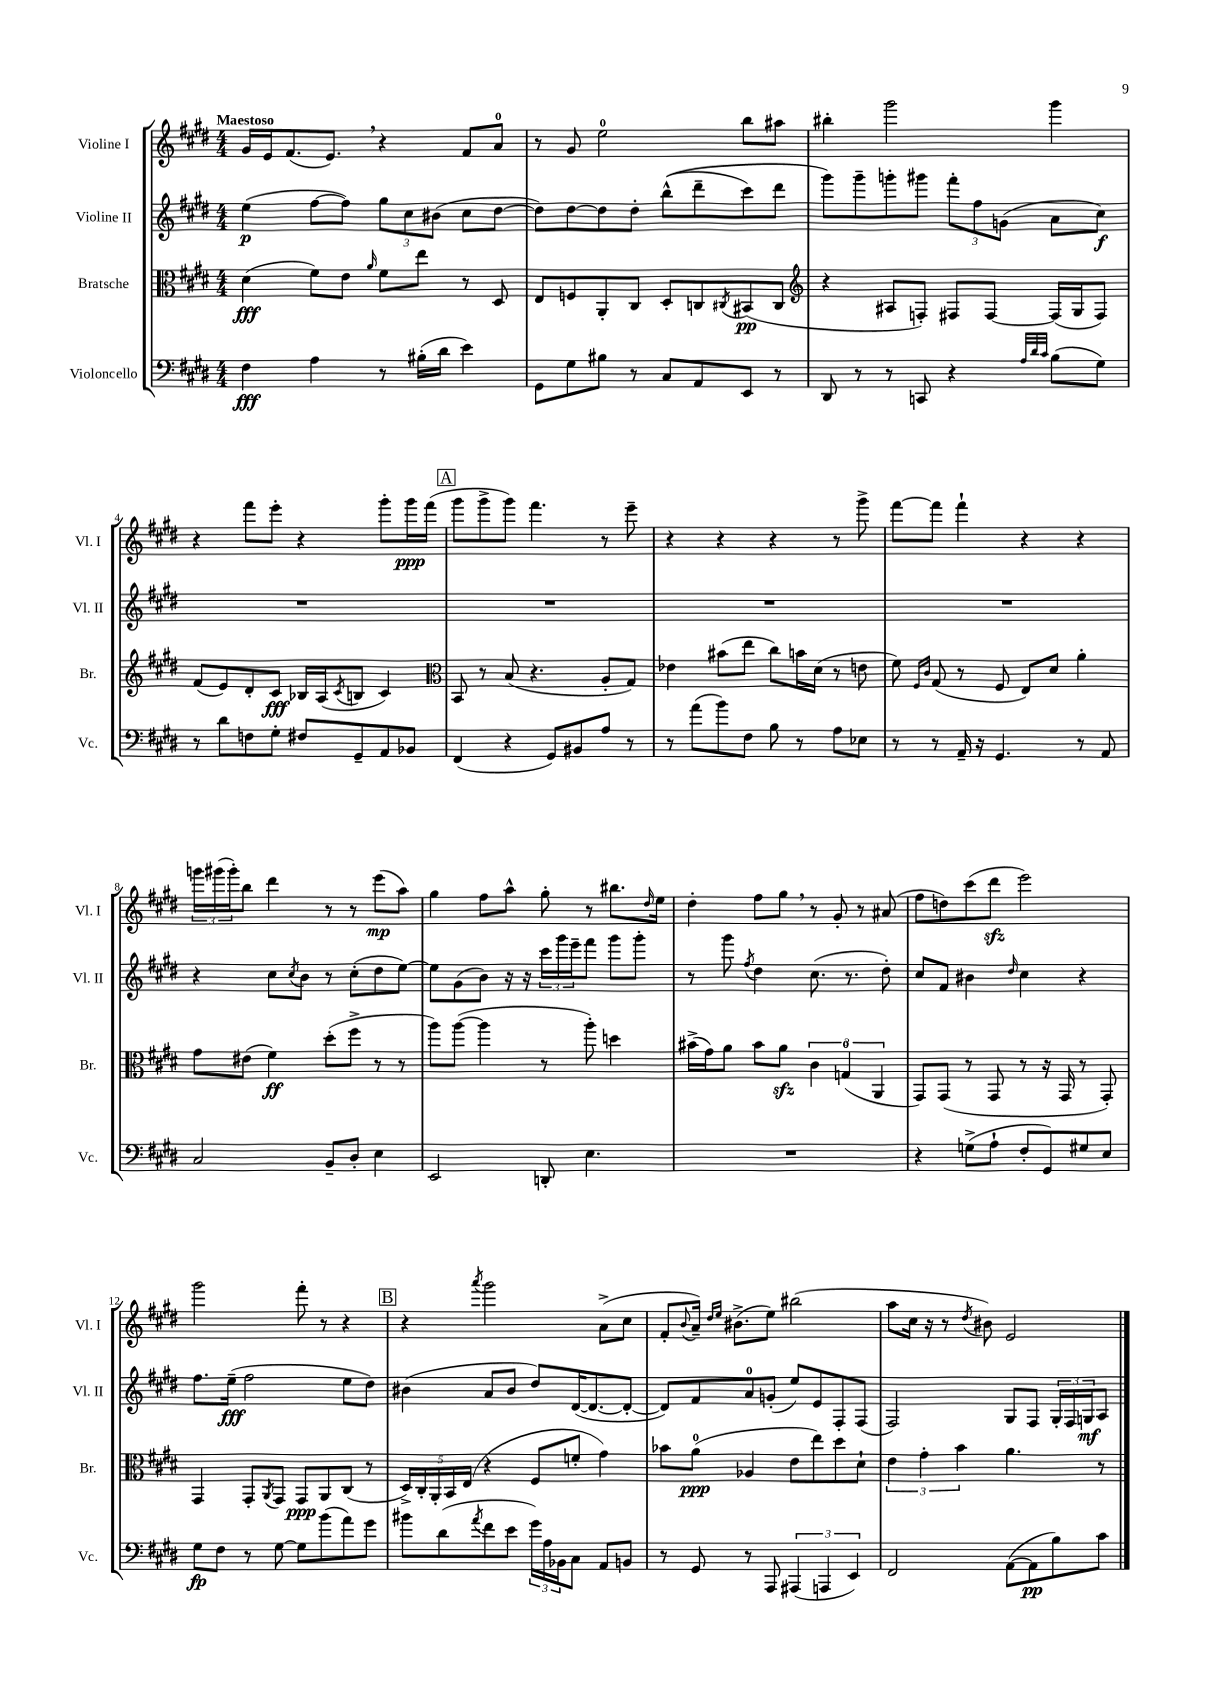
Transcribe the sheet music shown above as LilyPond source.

<<
\new StaffGroup <<
\new Staff = "s0" \with { instrumentName = "Violine I" shortInstrumentName = "Vl. I" } {
    \clef treble \key e \major \numericTimeSignature \time 4/4 \tempo "Maestoso"
    gis'16 e'16 fis'8.( e'8.) \breathe r4 fis'8 a'8-0 |
    r8 gis'8 e''2-0 b''8 ais''8 |
    bis''4-. gis'''2 gis'''4 |
    r4 fis'''8 e'''8-. r4 gis'''8-. gis'''16\ppp fis'''16( |
    \mark \markup { \box "A" } gis'''8 gis'''8-> gis'''8) fis'''4. r8 e'''8-- |
    r4 r4 r4 r8 gis'''8-> |
    fis'''8~ fis'''8 fis'''4-! r4 r4 |
    \tuplet 3/2 { g'''16 gis'''16( gis'''16-.) } b''8 dis'''4 r8 r8 e'''8\mp( a''8) |
    gis''4 fis''8 a''8-^ gis''8-. r8 bis''8. \grace { dis''16 } e''16 |
    dis''4-. fis''8 gis''8 \breathe r8 gis'8-. r8 ais'8( |
    fis''8 d''8) cis'''8( dis'''8\sfz e'''2) |
    gis'''2 fis'''8-. r8 r4 |
    \mark \markup { \box "B" } r4 \acciaccatura { a'''8 } gis'''2 a'8->( cis''8 |
    fis'8-. \appoggiatura { b'8 } a'16--) \grace { dis''16 e''16 } bis'8.->( e''8) bis''2( |
    a''8 cis''16 r16 r8 \acciaccatura { dis''8 } bis'8) e'2 \bar "|." |
}
\new Staff = "s1" \with { instrumentName = "Violine II" shortInstrumentName = "Vl. II" } {
    \clef treble \key e \major \numericTimeSignature \time 4/4
    e''4\p( fis''8~ fis''8) \tuplet 3/2 { gis''8 cis''8 bis'8( } cis''8 dis''8~ |
    dis''8) dis''8~ dis''8 dis''8-. b''8-^(\( dis'''8-- cis'''8) dis'''8 |
    gis'''8\) gis'''8-- g'''8-. gis'''8 \tuplet 3/2 { fis'''8-. fis''8 g'8( } a'8 cis''8\f) |
    R1 |
    \mark \markup { \box "A" } R1 |
    R1 |
    R1 |
    r4 cis''8 \acciaccatura { cis''8 } b'8 r8 cis''8-.( dis''8 e''8~) |
    e''8 gis'8( b'8) r16 r16 \tuplet 3/2 { cis'''16 gis'''16 e'''16-- } fis'''8 gis'''8 gis'''8-. |
    r8 gis'''8 \acciaccatura { fis''8 } dis''4 cis''8.( r8. dis''8-.) |
    cis''8 fis'8 bis'4 \grace { dis''16 } cis''4 r4 |
    fis''8. e''16--\fff( fis''2 e''8 dis''8) |
    \mark \markup { \box "B" } bis'4( a'8 bis'8 dis''8) dis'16~( dis'8.~ dis'8~-. |
    dis'8) fis'8 a'8-0 g'8-.( e''8) e'8 fis8-. fis8( |
    fis2) gis8 fis8 \tuplet 3/2 { gis16-. fis16 g16\mf } a8 \bar "|." |
}
\new Staff = "s2" \with { instrumentName = "Bratsche" shortInstrumentName = "Br." } {
    \clef alto \key e \major \numericTimeSignature \time 4/4
    dis'4\fff( fis'8) e'8 \grace { a'16 } fis'8 e''8 r8 dis8 |
    e8 f8 a,8-. cis8 dis8-. c8 \acciaccatura { cis8 } bis,8\pp( cis8 |
    \clef treble r4 ais8 f8-.) fis8 fis8~ fis16( gis16 fis8) |
    fis'8( e'8) dis'8-. cis'8\fff bes16 a16( \acciaccatura { cis'8 } b8 cis'4) |
    \mark \markup { \box "A" } \clef alto b,8 r8 b8( r4. a8-. gis8) |
    ees'4 bis'8( e''8 cis''8) b'16 dis'16( r8 e'8 |
    fis'8) \grace { fis16 cis'16 } gis8( r8 fis8 e8) dis'8 a'4-. |
    gis'8 eis'8( fis'4\ff) dis''8-.( fis''8-> r8 r8 |
    a''8) a''8~( a''4 r8 a''8-.) d''4 |
    bis'16->( gis'16) a'8 bis'8 a'8\sfz \tuplet 3/2 { cis'4 g4-0( a,4 } |
    gis,8) gis,8( r8 gis,8 r8 r16 gis,16 r8 gis,8-.) |
    gis,4 gis,8-. \acciaccatura { a,8 } gis,8 gis,8\ppp a,8 cis8( r8 |
    \mark \markup { \box "B" } \tuplet 5/4 { dis16->) cis16-. a,16-. b,16 e16( } r4 fis8 f'8-. gis'4) |
    bes'8 a'8-0\ppp( aes4 e'8 e''8) dis''8 dis'8-! |
    \tuplet 3/2 { e'4 gis'4-. b'4 } a'4. r8 \bar "|." |
}
\new Staff = "s3" \with { instrumentName = "Violoncello" shortInstrumentName = "Vc." } {
    \clef bass \key e \major \numericTimeSignature \time 4/4
    fis4\fff a4 r8 bis16-.( dis'16 e'4) |
    gis,8 gis8 bis8 r8 cis8 a,8 e,8 r8 |
    dis,8 r8 r8 c,8 r4 \grace { a32 dis'32 cis'32 } b8( gis8) |
    r8 dis'8 f8 gis8-. fis8 gis,8-- a,8 bes,8 |
    \mark \markup { \box "A" } fis,4( r4 gis,8) bis,8 a8 r8 |
    r8 a'8( b'8) fis8 b8 r8 a8 ees8 |
    r8 r8 a,16-- r16 gis,4. r8 a,8 |
    cis2 b,8-- dis8-. e4 |
    e,2 d,8-. e4. |
    R1 |
    r4 g8->( a8-! fis8-. gis,8) gis8 e8 |
    gis8\fp fis8 r8 gis8~ gis8 b'8( a'8) gis'8 |
    \mark \markup { \box "B" } bis'8 dis'8( \acciaccatura { a'8 } fis'8 e'8 \tuplet 3/2 { gis'16) a16 bes,16 } cis8 a,8 b,8 |
    r8 gis,8 r8 a,,8 \tuplet 3/2 { ais,,4( a,,4 e,4) } |
    fis,2 a,8~( a,8\pp b8) cis'8 \bar "|." |
}
>>
>>
